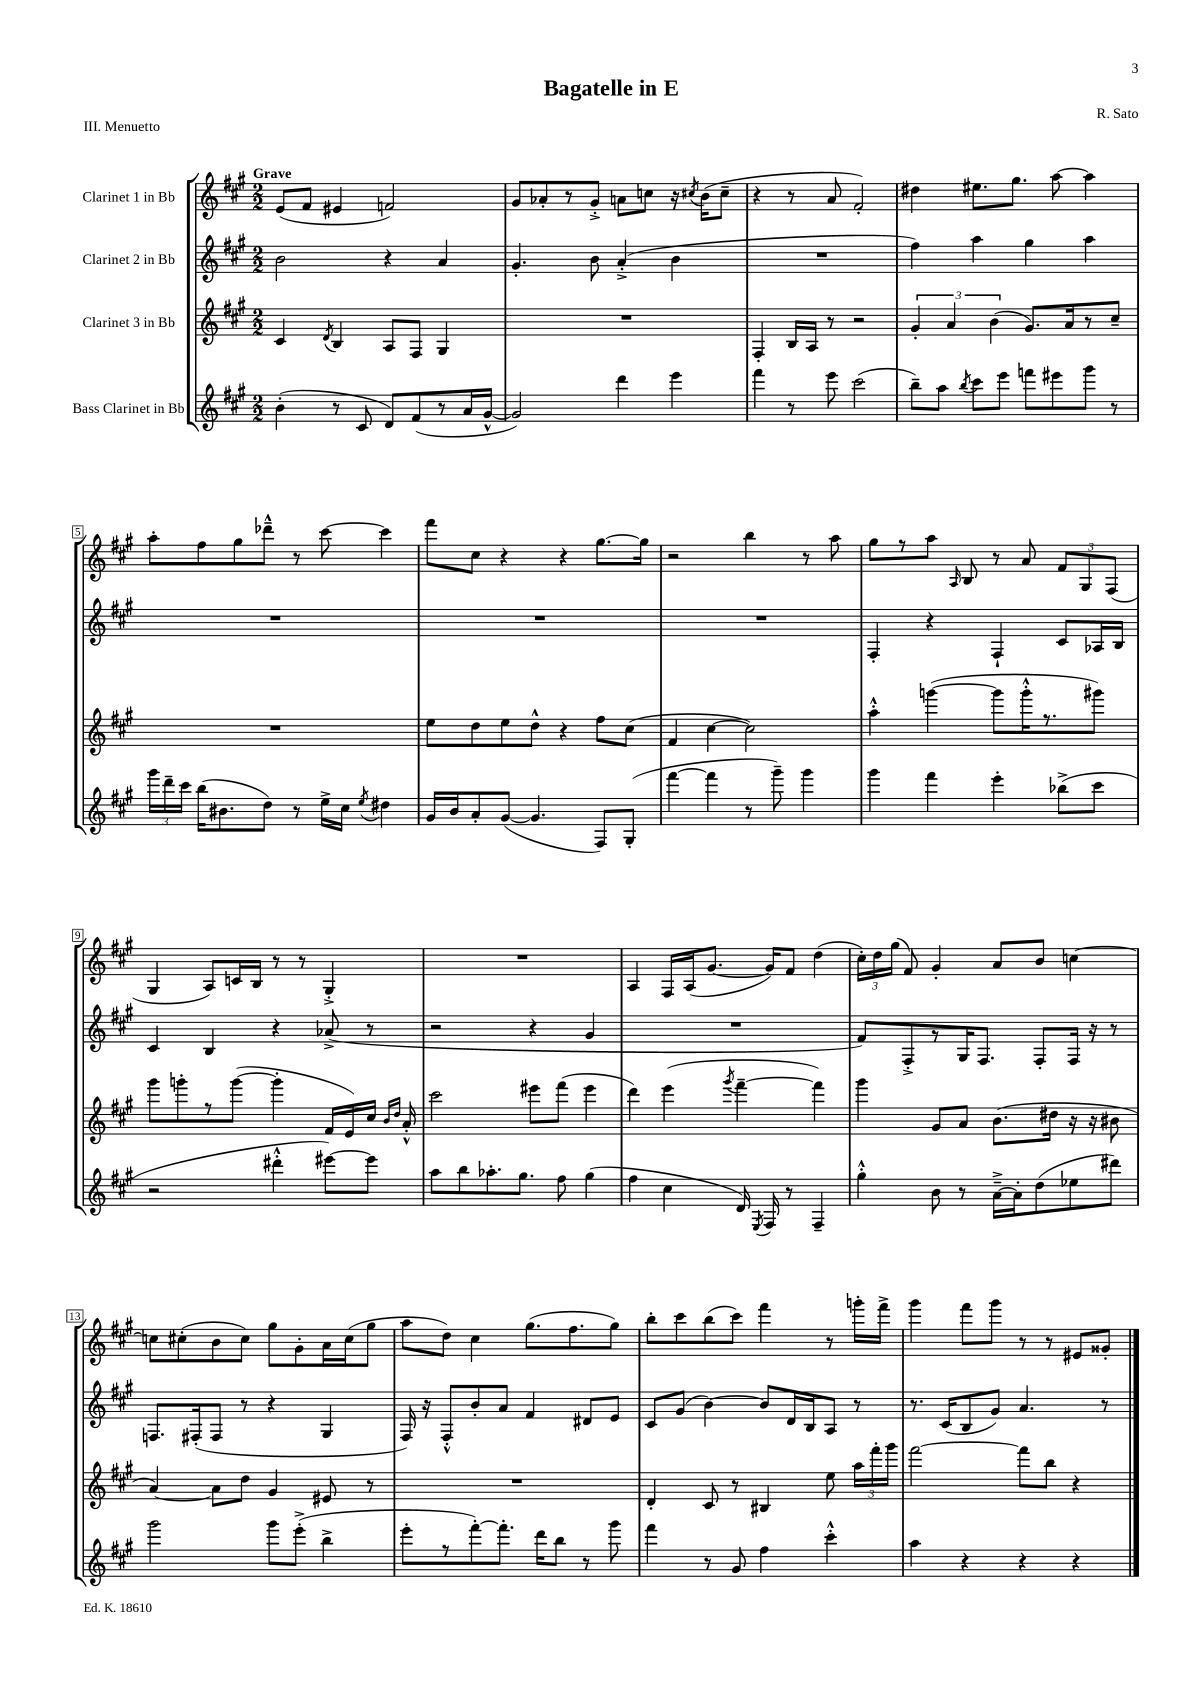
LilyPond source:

\header { title = "Bagatelle in E" composer = "R. Sato" piece = "III. Menuetto" }
<<
\new StaffGroup <<
\new Staff = "s0" \with { instrumentName = "Clarinet 1 in Bb" } {
    \clef treble \key a \major \numericTimeSignature \time 2/2 \tempo "Grave"
    \autoBeamOff e'8[( fis'8] eis'4 f'2) |
    gis'8[ aes'8-. r8 gis'8]-.-> a'8[ c''8] r16 \acciaccatura { cis''8 } b'16[( cis''8]-- |
    r4 r8 a'8 fis'2-.) |
    dis''4 eis''8.[ gis''8.] a''8~ a''4 |
    a''8[-. fis''8 gis''8 des'''8]---^ r8 cis'''8~ cis'''4 |
    fis'''8[ cis''8] r4 r4 gis''8.[~ gis''16] |
    r2 b''4 r8 a''8 |
    gis''8[ r8 a''8] \grace { a16 } b8 r8 a'8 \tuplet 3/2 { fis'8[ gis8 fis8]( } |
    gis4 a8[) c'16 b16] r8 r8 gis4-.-> |
    R1 |
    a4 fis16[ a16( gis'8.]~ gis'16[) fis'8] d''4( |
    \tuplet 3/2 { cis''16[-.) d''16 gis''16]( } fis'8) gis'4-. a'8[ b'8] c''4~ |
    c''8[ cis''8-.( b'8 cis''8]) gis''8[ gis'8-. a'16 cis''16( gis''8] |
    a''8[ d''8]) cis''4 gis''8.[( fis''8. gis''8]) |
    b''8[-. cis'''8 b''8( cis'''8]) fis'''4 r8 g'''16[-. fis'''16]-> |
    gis'''4 fis'''8[ gis'''8] r8 r8 eis'8[ gisis'8]-. \bar "|." |
}
\new Staff = "s1" \with { instrumentName = "Clarinet 2 in Bb" } {
    \clef treble \key a \major \numericTimeSignature \time 2/2
    \autoBeamOff b'2 r4 a'4 |
    gis'4.-. b'8 a'4-.->( b'4 |
    R1 |
    fis''4) a''4 gis''4 a''4 |
    R1 |
    R1 |
    R1 |
    fis4-. r4 fis4-! cis'8[ aes16 b16] |
    cis'4 b4 r4 aes'8->( r8 |
    r2 r4 gis'4 |
    R1 |
    fis'8[) fis8-.-> r8 gis16 fis8.] fis8[-. fis16] r16 r8 |
    f8.[ fis16-.( fis8] r8 r4 gis4 |
    fis16) r16 fis8[-.-^ b'8-. a'8] fis'4 dis'8[ e'8] |
    cis'8[ gis'8]( b'4~) b'8[ d'16 b16 a8] r8 |
    r8. cis'16[( b8 gis'8]) a'4. r8 \bar "|." |
}
\new Staff = "s2" \with { instrumentName = "Clarinet 3 in Bb" } {
    \clef treble \key a \major \numericTimeSignature \time 2/2
    \autoBeamOff cis'4 \acciaccatura { d'8 } b4 a8[ fis8] gis4 |
    R1 |
    fis4-. b16[ a16] r8 r2 |
    \tuplet 3/2 { gis'4-. a'4 b'4( } gis'8.[) a'16 r8 cis''8]-- |
    R1 |
    e''8[ d''8 e''8 d''8]-^ r4 fis''8[ cis''8]( |
    fis'4 cis''4~ cis''2) |
    a''4-.-^ g'''4~( g'''8[ g'''16-.-^ r8. gis'''8]) |
    gis'''8[ g'''8-. r8 g'''8]~( g'''4-. fis'16[ e'16) cis''16] \grace { b'16[ d''16] } a'16-.-^ |
    cis'''2 eis'''8[ fis'''8]( eis'''4 |
    d'''4) e'''4( \acciaccatura { gis'''8 } fis'''4~-- fis'''4) |
    gis'''4 gis'8[ a'8] b'8.[( dis''16] r16 r16 bis'8 |
    a'4~) a'8[ d''8] gis'4 eis'8 r8 |
    R1 |
    d'4-. cis'8 r8 bis4 e''8 \tuplet 3/2 { a''16[ fis'''16-. gis'''16] } |
    fis'''2~ fis'''8[ b''8] r4 \bar "|." |
}
\new Staff = "s3" \with { instrumentName = "Bass Clarinet in Bb" } {
    \clef treble \key a \major \numericTimeSignature \time 2/2
    \autoBeamOff b'4-.( r8 cis'8 d'8[) fis'8( r8 a'16 gis'16]~-^ |
    gis'2) d'''4 e'''4 |
    fis'''4 r8 e'''8 cis'''2( |
    b''8[--) a''8] \acciaccatura { b''8 } cis'''8[ e'''8] f'''8[ eis'''8 gis'''8] r8 |
    \tuplet 3/2 { gis'''16[ d'''16-- cis'''16] } b''16[( bis'8. d''8]) r8 e''16[-> cis''16] \acciaccatura { e''8 } dis''4 |
    gis'16[ b'16 a'8-. gis'8]~( gis'4. fis8[) gis8]-.( |
    fis'''4~ fis'''4 r8 gis'''8--) gis'''4 |
    gis'''4 fis'''4 e'''4-. bes''8[->( cis'''8] |
    r2 dis'''4-.-^ eis'''8[~) eis'''8] |
    a''8[ b''8 aes''8.-. gis''8.] fis''8 gis''4( |
    fis''4 cis''4 d'16) \acciaccatura { e8 } fis16 r8 fis4-- |
    gis''4-.-^ b'8 r8 a'16[~---> a'16-. d''8( ees''8 dis'''8]) |
    gis'''2 gis'''8[ e'''8]-.->( b''4-> |
    e'''8[-. r8 fis'''8~-.) fis'''8.]-. d'''16[ b''8] r8 gis'''8 |
    fis'''4 r8 gis'8 fis''4 cis'''4-.-^ |
    a''4 r4 r4 r4 \bar "|." |
}
>>
>>
\layout { \context { \Score \override BarNumber.stencil = #(make-stencil-boxer 0.1 0.3 ly:text-interface::print) } }
